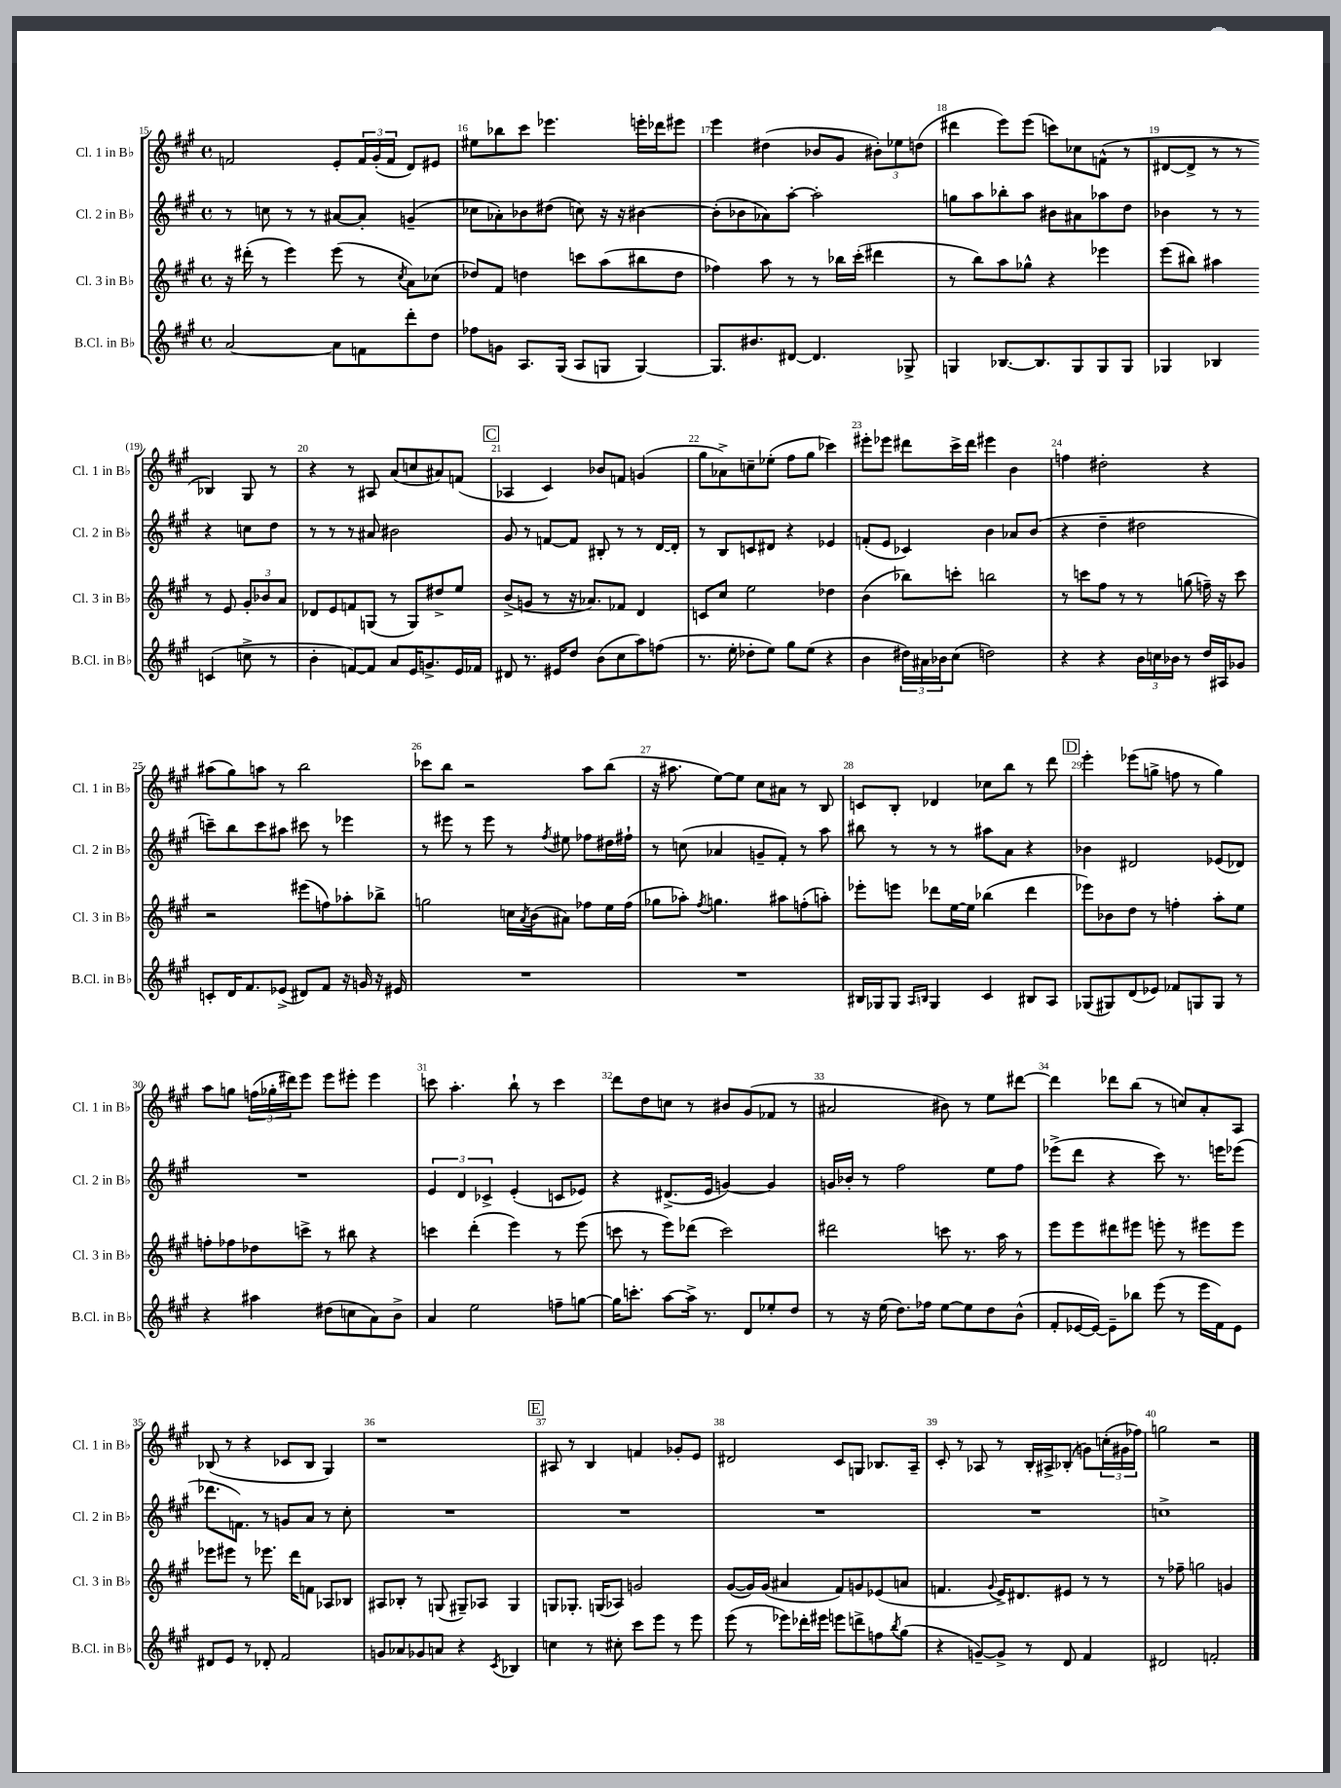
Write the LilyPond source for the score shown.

<<
\new StaffGroup <<
\new Staff = "s0" \with { instrumentName = "Cl. 1 in Bb" shortInstrumentName = "Cl. 1 in Bb" } {
    \clef treble \key a \major \defaultTimeSignature \time 4/4
    f'2 e'8-. \tuplet 3/2 { f'16 gis'16-.( f'16 } d'8) eis'8 |
    eis''8 bes''8 cis'''8 ees'''4. e'''16-. des'''16 eis'''8 |
    e'''4 dis''4( bes'8 gis'8 \tuplet 3/2 { bis'8-.) ees''8 d''8( } |
    dis'''4 e'''8) e'''8( c'''8) ces''8 f'8-^( r8 |
    dis'8~ dis'8-> r8 r8 bes4) gis8 r8 |
    r4 r8 ais8 a'8( c''8 ais'8) f'8( |
    \mark \markup { \box "C" } aes4 cis'4) bes'8 f'8 g'4( |
    gis''8 aes'8->) c''8-- ees''8-.( fis''8 gis''8 ces'''4) |
    eis'''8-. ees'''8 dis'''8 cis'''16-> dis'''16 eis'''4 b'4 |
    f''4 dis''2-. r4 |
    ais''8( gis''8) a''8 r8 b''2 |
    ces'''8 b''8 r2 a''8 b''8( |
    r16 ais''8. e''8~) e''8 cis''8 ais'8 r8 b8 |
    c'8 b8-. des'4 ces''8 b''8 r8 d'''8 |
    \mark \markup { \box "D" } e'''4-. ees'''8( g''8-> f''8 r8 g''4) |
    a''8 g''8 \tuplet 3/2 { f''16( ges''16-. dis'''16) } e'''8 e'''8 eis'''8-. eis'''4 |
    c'''8 a''4.-. b''8-! r8 c'''4 |
    d'''8 d''8 c''8 r8 bis'8 gis'8( fes'8 r8 |
    ais'2 bis'8) r8 e''8 dis'''8~ |
    dis'''4 des'''8 b''8( r8 c''8) a'8-. a8 |
    bes8( r8 r4 ces'8 bes8 gis4) |
    r1 |
    \mark \markup { \box "E" } ais8 r8 b4 f'4 ges'8-. e'8 |
    dis'2 cis'8 g8 bes8. a16-- |
    cis'8-. r8 aes8 r8 b16-. ais16-> bes8-.( g'8) \tuplet 3/2 { c''16-.( gis'16 fes''16) } |
    g''2 r2 \bar "|." |
}
\new Staff = "s1" \with { instrumentName = "Cl. 2 in Bb" shortInstrumentName = "Cl. 2 in Bb" } {
    \clef treble \key a \major \defaultTimeSignature \time 4/4
    r8 c''8 r8 r8 ais'8~ ais'8-. g'4--( |
    ces''8 aes'8-.) bes'8 dis''8( c''8) r16 r16 bis'4~ |
    bis'8-.( bes'8 aes'8) a''8~-. a''2-. |
    g''8 a''8 bes''8-. a''8 bis'8 ais'8 aes''8 d''8 |
    bes'4 r8 r8 r4 c''8 d''8 |
    r8 r8 r8 ais'8 bis'2 |
    \mark \markup { \box "C" } gis'8 r8 f'8~ f'8 bis8-. r8 r8 d'16~ d'16-. |
    r8 b8 c'8 dis'8 r4 ees'4 |
    f'8-.( e'8 ces'4) b'4 aes'8 b'8( |
    r4 d''4-- dis''2 |
    c'''8--) b''8 c'''8 ais''8 cis'''8 r8 ees'''4 |
    r8 eis'''8 r8 eis'''8 r8 \acciaccatura { fis''8 } eis''8 fes''8 dis''16 fis''16-! |
    r8 c''8( aes'4 g'8-- fis'8-.) r8 a''8 |
    bis''8 r8 r8 r8 ais''8 a'8 r4 |
    \mark \markup { \box "D" } bes'4 dis'2 ees'8( des'8) |
    R1 |
    \tuplet 3/2 { e'4 d'4 ces'4-> } e'4-.( c'8 ees'8) |
    r4 dis'8.->( e'16 g'4~) g'4 |
    g'16 bes'16-. r8 fis''2 e''8 fis''8 |
    ees'''8->( d'''8 r4 cis'''8) r8. e'''16 ees'''8( |
    des'''8. f'8.) r8 g'8 a'8 r8 cis''8-. |
    R1 |
    \mark \markup { \box "E" } R1 |
    R1 |
    R1 |
    c''1-> \bar "|." |
}
\new Staff = "s2" \with { instrumentName = "Cl. 3 in Bb" shortInstrumentName = "Cl. 3 in Bb" } {
    \clef treble \key a \major \defaultTimeSignature \time 4/4
    r16 dis'''16-.( r8 e'''4) e'''8( r8 \acciaccatura { cis''8 } a'8) ces''8( |
    des''8) fis'8 d''4 c'''8 a''8( bis''8 d''8 |
    fes''4) a''8 r8 r8 bes''16 cis'''16-.( dis'''4 |
    r8 b''8) a''8 ges''8-^ r4 ees'''4 |
    e'''8( bis''8) ais''4 r8 e'8 \tuplet 3/2 { gis'8-. bes'8 a'8 } |
    des'8 e'8 f'8 g8( r8 g8) dis''8-> e''8 |
    \mark \markup { \box "C" } b'8->( g'8 r8 r16 aes'8.) fes'8 d'4 |
    c'8 cis''8 e''2 des''4 |
    b'4( bes''8) c'''8-. b''2 |
    r8 c'''8 fis''8 r8 r8 g''8( f''16--) r16 c'''8 |
    r2 eis'''8( f''8) aes''8-. bes''8-> |
    g''2 c''16 \acciaccatura { a'8 } b'16( ais'8) fes''8 e''16 fes''16( |
    ges''8 aes''8-.) \acciaccatura { fis''8 } g''4. ais''8 f''8-.( a''8-.) |
    ees'''8-. e'''8 des'''8 e''16~ e''16 bes''4( des'''4 |
    \mark \markup { \box "D" } ees'''8) bes'8 d''8 r8 f''4-. a''8-. e''8 |
    f''8-. fes''8 des''8 c'''8-> r8 bis''8 r4 |
    c'''4 d'''4-.( e'''4) r8 e'''8( |
    c'''8 r8 e'''8) des'''8( c'''2) |
    dis'''2 c'''8 r8. a''16 r8 |
    e'''8 e'''8 dis'''8 eis'''8 e'''8-. r8 eis'''8 eis'''8 |
    ees'''8 eis'''8 r8 ees'''8. d'''16 f'8 aes8 bes8 |
    ais8 bes8-. r8 g8( gis8--) aes8 gis4 |
    \mark \markup { \box "E" } g8 ges8.-. g16( aes8) g'2 |
    gis'8~( gis'16) gis'16( ais'4 fis'8) g'8 ees'8( a'8 |
    f'4. \appoggiatura { gis'8 } e'16->) dis'8. eis'8 r8 r8 |
    r8 fes''8-- g''2 g'4 \bar "|." |
}
\new Staff = "s3" \with { instrumentName = "B.Cl. in Bb" shortInstrumentName = "B.Cl. in Bb" } {
    \clef treble \key a \major \defaultTimeSignature \time 4/4
    a'2~ a'8 f'8 d'''8-. d''8 |
    fes''8 g'8 a8. gis16( a8 g8 g4~) |
    g8. bis'8. dis'8~ dis'4. ges8-> |
    g4 bes8.~ bes8. g8 g8 g8 |
    ges4 bes4 c'4( c''8-> r8 |
    b'4-. f'8~) f'8 a'8 e'16 g'8.-> e'16 fes'16 |
    \mark \markup { \box "C" } dis'8 r8. eis'16 d''8 b'8( cis''8 a''8) f''8( |
    r8. e''16-. des''8-. e''8) gis''8 e''8( r4 |
    b'4 \tuplet 3/2 { dis''16) ais'16 bes'16 } cis''8( d''2) |
    r4 r4 \tuplet 3/2 { b'16 c''16 bes'16 } r8 d''16 ais16 ges'8 |
    c'8-. d'16 fis'8. ees'8->( dis'8) fis'8 r16 g'16 r16 eis'16 |
    R1 |
    R1 |
    bis16 ges16 ges8 \grace { a16 b16 } ges4 cis'4 bis8 a8 |
    \mark \markup { \box "D" } ges8( gis8) d'8( ees'8) fes'8 g8 g8 r8 |
    r4 ais''4 dis''8( c''8 a'8) b'8-> |
    a'4 e''2 f''8-- g''8~ |
    g''16 c'''8.-. a''8~ a''16-> r8. d'8 ees''8-. d''8 |
    r8 r16 e''16( d''8.) fes''16 e''8~ e''8 d''8 b'8-^( |
    fis'8-. ees'16~ ees'16~) ees'8-- bes''8 e'''8( r8 e'''16 fis'16) ees'8 |
    dis'8 e'8 r8 des'8-. fis'2 |
    g'8 aes'8 ges'8 a'8 r4 \acciaccatura { cis'8 } bes4 |
    \mark \markup { \box "E" } c''4 r8 cis''8-. cis'''8 e'''8 r8 e'''8 |
    e'''8( r8 ees'''8) des'''16-. eis'''16 e'''8 d'''8-> f''8 \acciaccatura { b''8 } gis''8( |
    r4 g'8~--) g'8-> r8 d'8 fis'4 |
    dis'2 f'2-. \bar "|." |
}
>>
>>
\layout { \context { \Score currentBarNumber = #15 \override BarNumber.break-visibility = ##(#f #t #t) barNumberVisibility = #all-bar-numbers-visible } }
